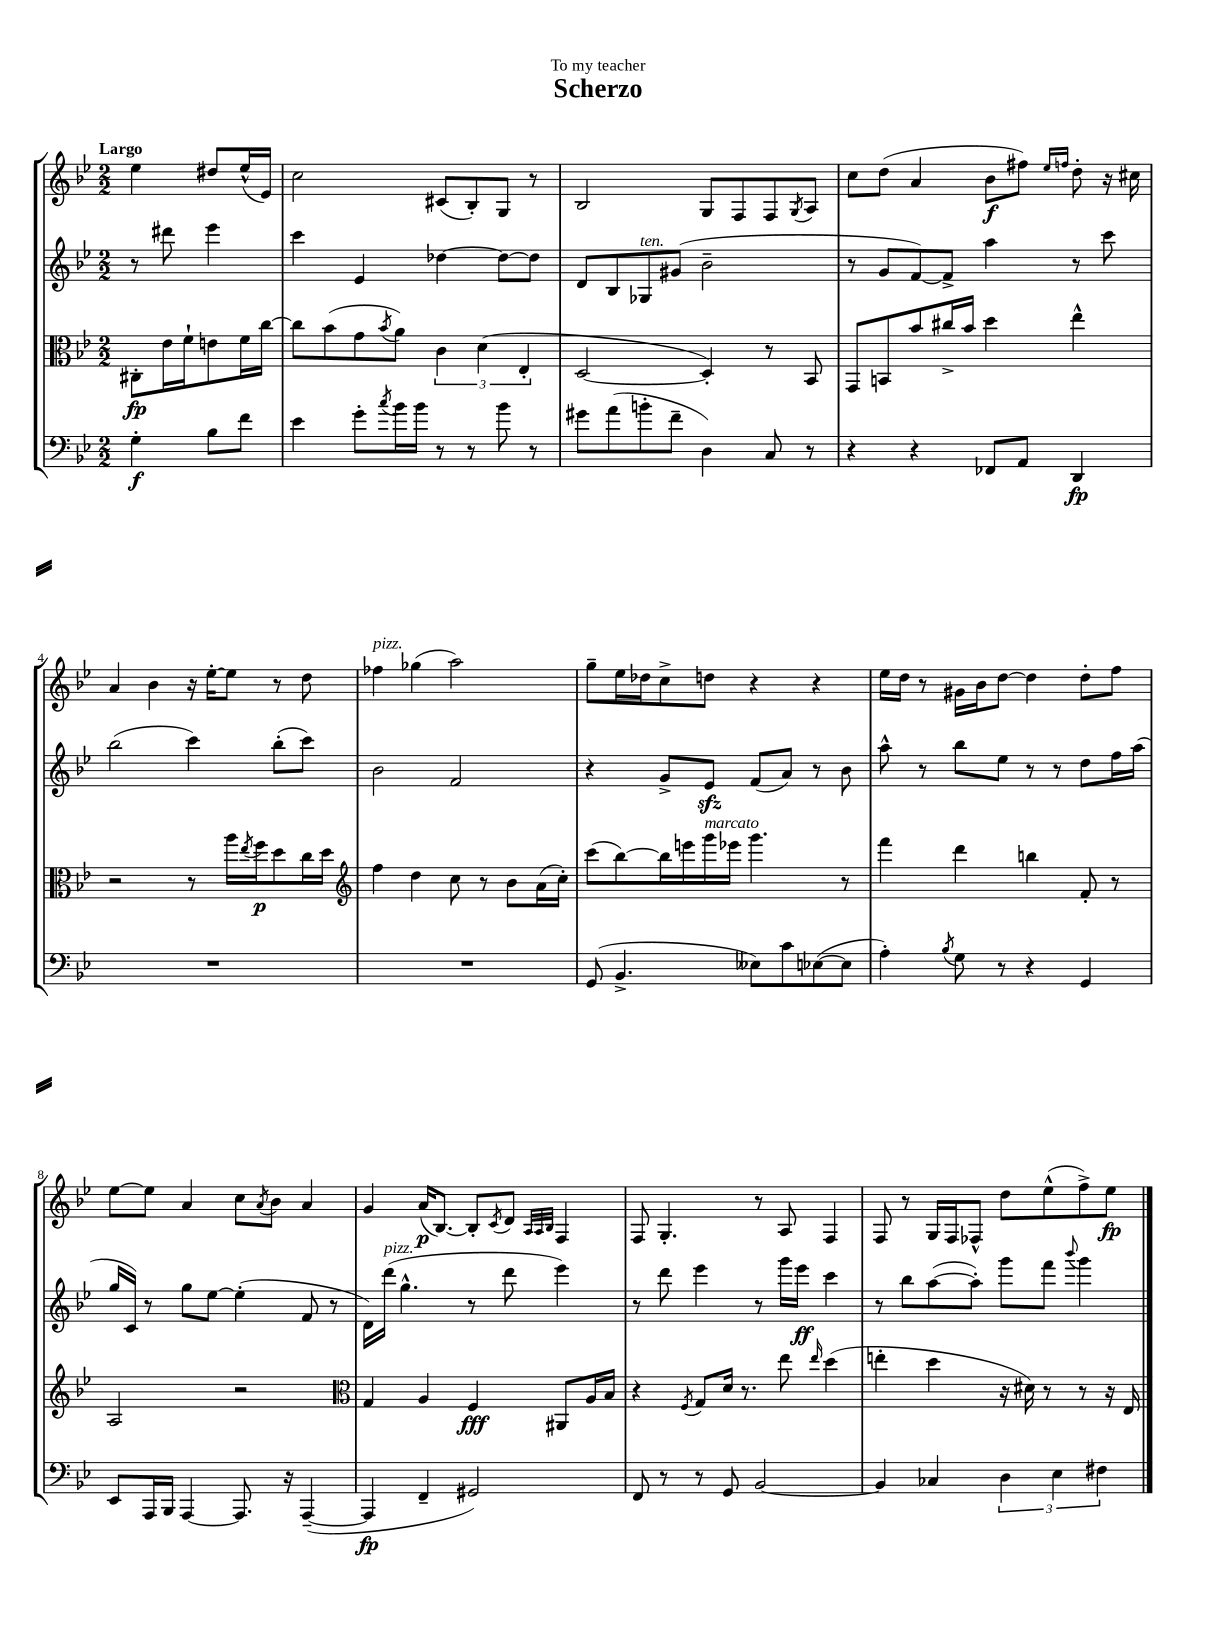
\header { title = "Scherzo" dedication = "To my teacher" }
<<
\new StaffGroup <<
\new Staff = "s0" {
    \clef treble \key bes \major \numericTimeSignature \time 2/2 \partial 2 \tempo "Largo"
    ees''4 dis''8 ees''16-^( ees'16) |
    c''2 cis'8( bes8-.) g8 r8 |
    bes2 g8 f8 f8 \acciaccatura { g8 } a8 |
    c''8 d''8( a'4 bes'8\f fis''8) \grace { ees''16 f''16 } d''8-. r16 cis''16 |
    a'4 bes'4 r16 ees''16~-. ees''8 r8 d''8 |
    fes''4^\markup { \italic "pizz." } ges''4( a''2) |
    g''8-- ees''16 des''16 c''8-> d''8 r4 r4 |
    ees''16 d''16 r8 gis'16 bes'16 d''8~ d''4 d''8-. f''8 |
    ees''8~ ees''8 a'4 c''8 \acciaccatura { a'8 } bes'8 a'4 |
    g'4 a'16\p( bes8.~) bes8-. \acciaccatura { c'8 } d'8 \grace { a32 a32 bes32 } f4 |
    f8 g4.-. r8 a8 f4 |
    f8 r8 g16 f16 fes8-^ d''8 ees''8-^( f''8->) ees''8\fp \bar "|." |
}
\new Staff = "s1" {
    \clef treble \key bes \major \numericTimeSignature \time 2/2 \partial 2
    r8 dis'''8 ees'''4 |
    c'''4 ees'4 des''4~ des''8~ des''8 |
    d'8 bes8 ges8^\markup { \italic "ten." } gis'8( bes'2-- |
    r8 g'8 f'8~) f'8-> a''4 r8 c'''8 |
    bes''2( c'''4) bes''8-.( c'''8) |
    bes'2 f'2 |
    r4 g'8-> ees'8\sfz f'8( a'8) r8 bes'8 |
    a''8-^ r8 bes''8 ees''8 r8 r8 d''8 f''16 a''16( |
    g''16 c'16) r8 g''8 ees''8~ ees''4-.( f'8 r8 |
    d'16) d'''16^\markup { \italic "pizz." }( g''4.-^ r8 d'''8 ees'''4) |
    r8 d'''8 ees'''4 r8 g'''16 ees'''16\ff c'''4 |
    r8 bes''8 a''8~( a''8-.) g'''8 f'''8 \appoggiatura { bes'''8 } g'''4 \bar "|." |
}
\new Staff = "s2" {
    \clef alto \key bes \major \numericTimeSignature \time 2/2 \partial 2
    cis8-.\fp ees'16 f'16-! e'8 f'16 c''16~ |
    c''8 bes'8( g'8 \acciaccatura { bes'8 } a'8) \tuplet 3/2 { c'4 d'4( ees4-. } |
    d2~ d4-.) r8 bes,8 |
    g,8 b,8 bes'8 cis''16-> bes'16 d''4 ees''4-^ |
    r2 r8 a''16 \acciaccatura { ees''8 } f''16\p d''8 c''16 d''16 |
    \clef treble f''4 d''4 c''8 r8 bes'8 a'16( c''16-.) |
    c'''8( bes''8~) bes''16 e'''16 g'''16^\markup { \italic "marcato" } ees'''16 g'''4. r8 |
    f'''4 d'''4 b''4 f'8-. r8 |
    a2 r2 |
    \clef alto g4 a4 f4\fff ais,8 a16 bes16 |
    r4 \acciaccatura { f8 } g8 d'16 r8. ees''8 \grace { ees''16 } d''4( |
    e''4-. d''4 r16 dis'16) r8 r8 r16 ees16 \bar "|." |
}
\new Staff = "s3" {
    \clef bass \key bes \major \numericTimeSignature \time 2/2 \partial 2
    g4-.\f bes8 f'8 |
    ees'4 g'8-. \acciaccatura { c''8 } bes'16 bes'16 r8 r8 bes'8 r8 |
    gis'8 a'8( b'8-. f'8-- d4) c8 r8 |
    r4 r4 fes,8 a,8 d,4\fp |
    R1 |
    R1 |
    g,8( bes,4.-> eeses8) c'8 ees8~( ees8 |
    a4-.) \acciaccatura { bes8 } g8 r8 r4 g,4 |
    ees,8 a,,16 bes,,16 a,,4~ a,,8. r16 a,,4~--( |
    a,,4\fp f,4-- gis,2) |
    f,8 r8 r8 g,8 bes,2~ |
    bes,4 ces4 \tuplet 3/2 { d4 ees4 fis4 } \bar "|." |
}
>>
>>
